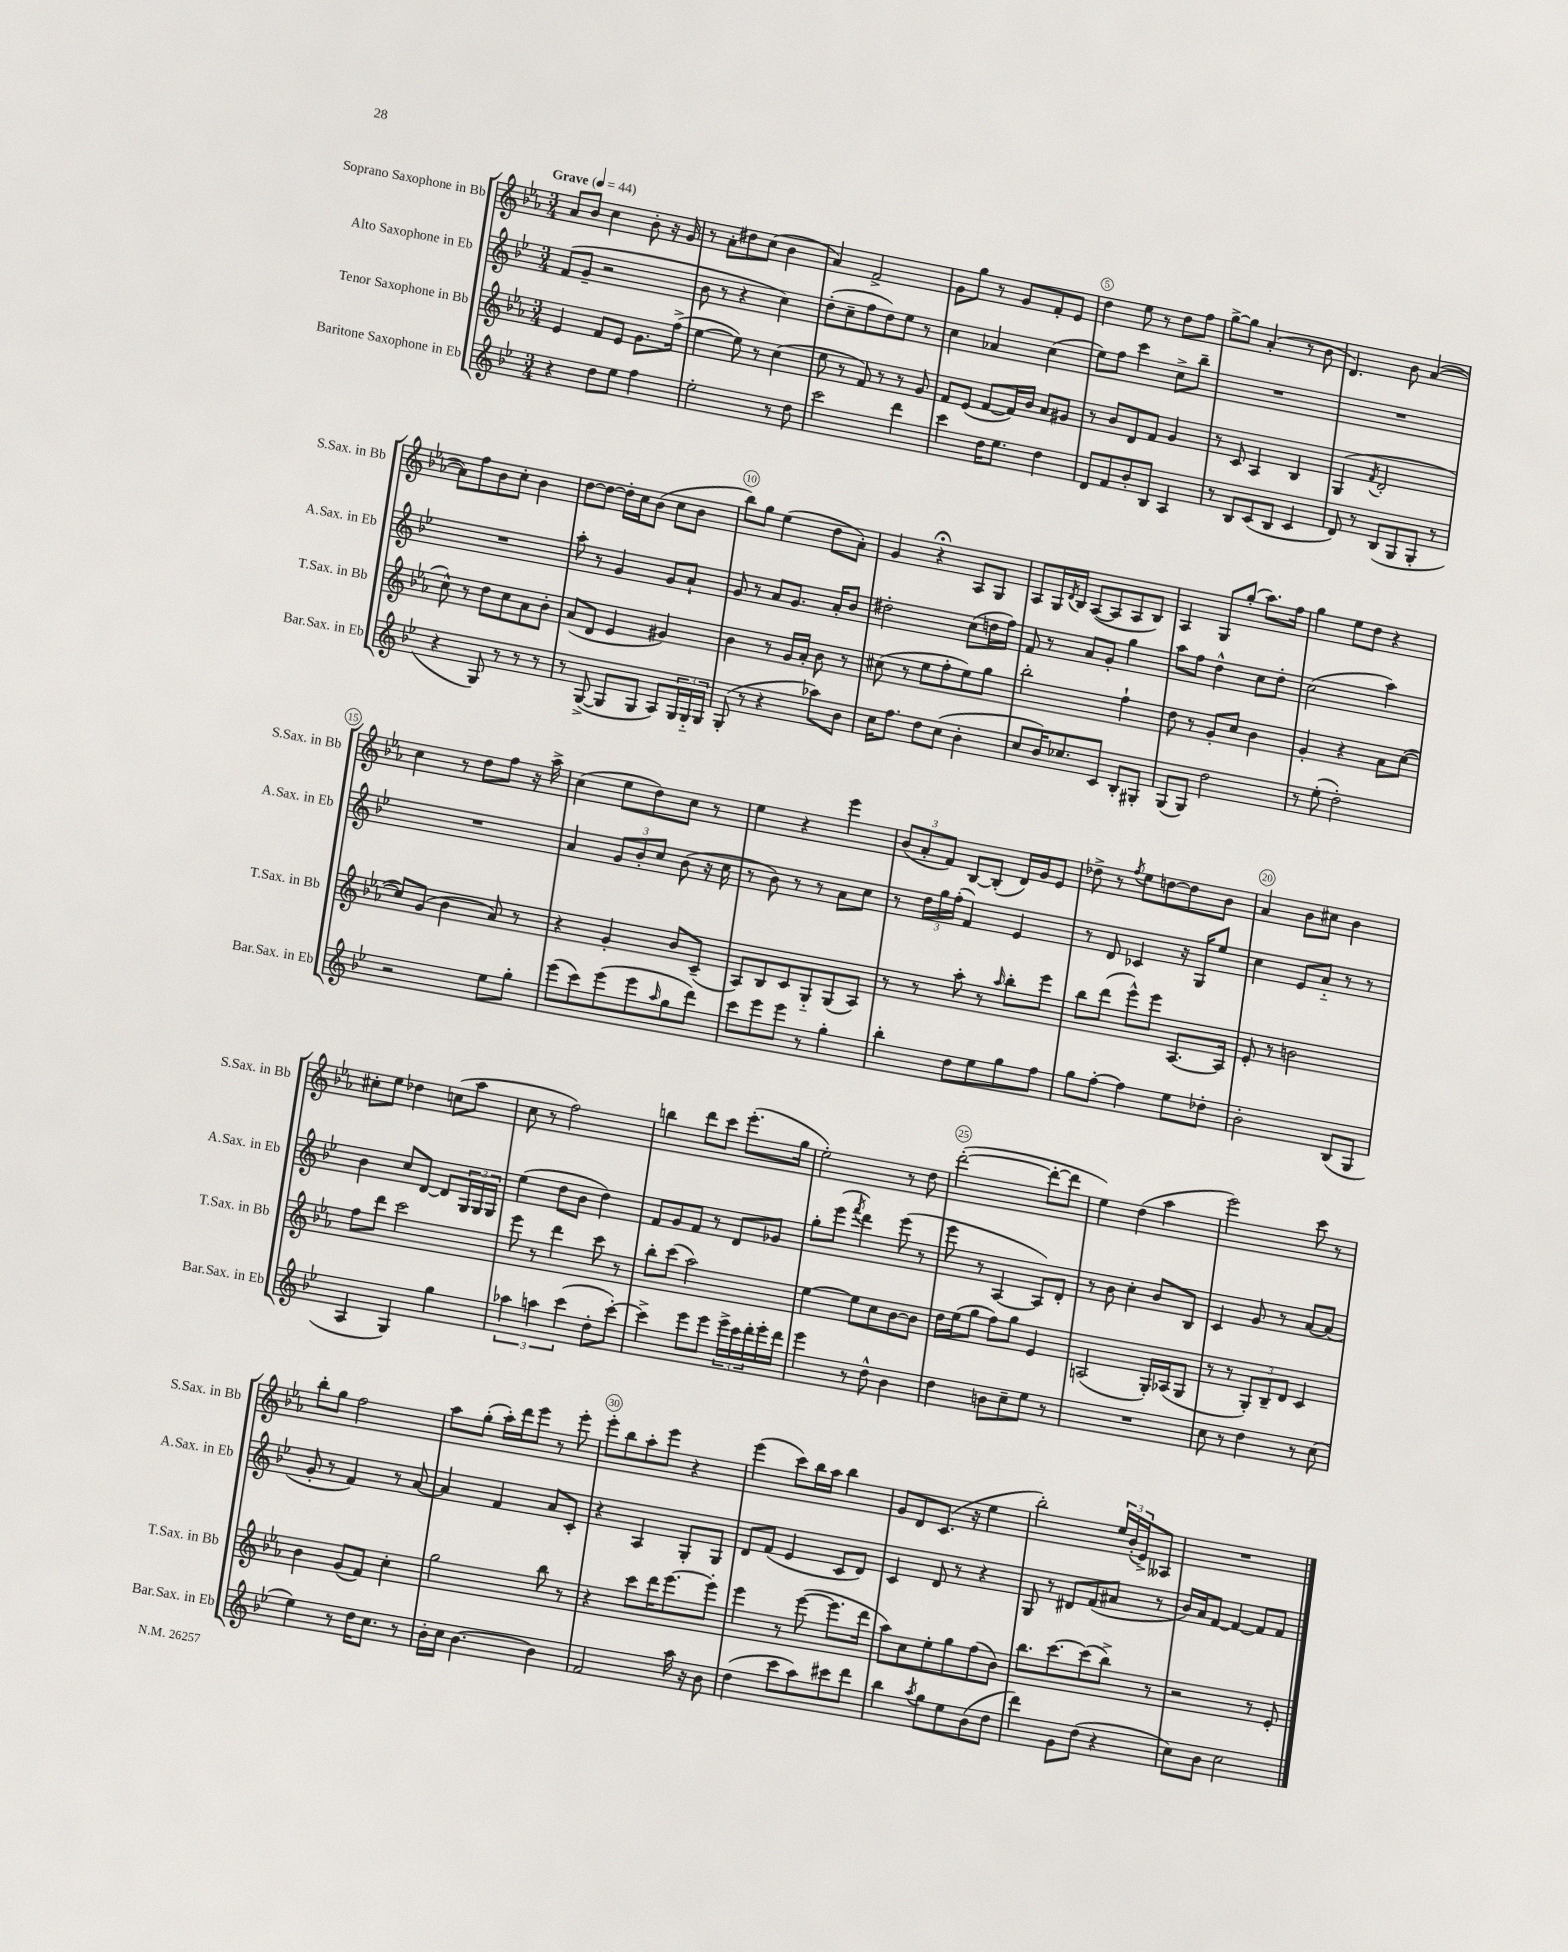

**kern	**kern	**kern	**kern
*staff4	*staff3	*staff2	*staff1
*clefG2	*clefG2	*clefG2	*clefG2
*k[b-e-]	*k[b-e-a-]	*k[b-e-]	*k[b-e-a-]
*M3/4	*M3/4	*M3/4	*M3/4
*MM44	*MM44	*MM44	*MM44
4r	4e-	(8f	8a-
.	.	8g~	8b-
8dd	8f	2r	4cc
8ee-	8e-	.	.
4ff	8.g	.	8b-'
.	.	.	16r
.	(16ff^	.	16g
=	=	=	=
2ee-'	[4ee-	8b-	8r
.	.	8r	8a-'
.	8ee-])	4r	8dd#
.	8r	.	(8cc
8r	(4cc	4cc)	4b-
8dd	.	.	.
=	=	=	=
2ccc	8ee-	(8dd'	4a-)
.	8r	8cc~	.
.	8f)	8ff	2f^
.	8r	8dd)	.
4ddd	8r	8ee-	.
.	8g	8r	.
=	=	=	=
4ccc	8f	4cc	8g
.	(8e-	.	8gg
16dd	[8f	4a-	8r
8.ee-	.	.	.
.	16f])	.	8g
.	16b-	.	.
4dd	8a-	(4cc	8f'
.	8g#	.	8e-
=	=	=	=
8d	8r	8ee-)	4dd
8f	8b-	8ff	.
8b-'	8d	4ccc	8ee-
8B-	8f	.	8r
4A	4g	8cc^	8dd
.	.	8bb-~	8ff
=	=	=	=
8r	8r	2.r	[8gg^
8B-	8c	.	8gg]
(8c	4A-	.	(4a-'
8B-	.	.	.
4c	4B-	.	8r
.	.	.	8b-
=	=	=	=
8d)	(4G	2.r	4.d)
8r	.	.	.
.	8qf	.	.
(8B-	2d'	.	.
8G	.	.	8b-
8G'	.	.	([4a-
8r	.	.	.
=	=	=	=
4r	8cc^^)	2.r	8a-])
.	8r	.	8ff
8G)	8dd	.	8b-
8r	8cc	.	8cc'
8r	8a-	.	4b-
8r	8b-'	.	.
=	=	=	=
8r	(8a-	8aa'	[8dd
([8G^	8d	8r	8dd_
8G]	4e-	4g	16dd']
.	.	.	16cc
8G	.	.	(8b-
8A)	4g#)	8g	8cc
24G	.	8a`	8b-
24G'~	.	.	.
24G	.	.	.
=	=	=	=
(8G'	4b-	8g	8bb-)
8r	.	8r	8gg
4r	8r	8a	(4ee-
.	16g	8.g	.
.	16a-'	.	.
8aa-)	8b-	.	8dd
.	.	16a'	.
8b-	8r	8b-	8a-')
=	=	=	=
16cc	(8cc#	2dd#'	4g
8.ff	.	.	.
.	8r	.	.
8dd	8ee-	.	4r;
(8cc	8ff'	.	.
4b-'	8ee-)	(8cc	8A-
.	8gg	16dd	8G
.	.	16ff)	.
=	=	=	=
8cc	2bb-'	8f	8A-
16b-)	.	8r	16G
.	.	.	8qd
8.cc-	.	.	16B-
.	.	8a	([8A-
8c	.	8g'	8A-]
8B-'	4ff`	4gg	8A-
8G#'	.	.	8B-)
=	=	=	=
(8G	8dd	8aa	4A-
8G)	8r	8ff	.
2dd	8g'	4dd^^	8G
.	8cc	.	(8gg'
.	4b-	8cc	8.aa-)
.	.	8dd'	.
.	.	.	16ff
=	=	=	=
8r	4g'	(2cc	4gg
(8ee-'	.	.	.
2dd')	4r	.	8ee-
.	.	.	8dd
.	8a-	4aa)	4r
.	([8cc	.	.
=	=	=	=
2r	8cc])	2.r	4cc
.	(8g	.	.
.	4b-	.	8r
.	.	.	8dd
8ee-	8a-)	.	8ff
8gg'	8r	.	16r
.	.	.	16aa-^
=	=	=	=
(8eee-	4r	4a	(4cc
8ccc)	.	.	.
(8eee-	4g'	12g	8ee-
.	.	12b-'	.
8eee-	.	.	8dd)
.	.	12cc	.
16qqaa	.	.	.
8gg	8b-	(8b-	8cc
8ddd)	(8c~	16r	8r
.	.	16cc	.
=	=	=	=
8ccc	8A-)	8r	4ee-
8eee-	8B-	8b-)	.
8eee-	8c	8r	4r
8r	8G'~	8r	.
4gg'	(8G	8a	4eee-
.	8A-)	8cc	.
=	=	=	=
4bb-'	8r	8r	(12b-
.	.	.	12a-'
.	8r	24dd	.
.	.	24gg	12f)
.	.	(24ff'	.
8dd	8aa-'	4f)	[8B-
8ee-	8r	.	(8B-']
.	16qqaa-	.	.
8gg	8bb-'	4e-	16d)
.	.	.	16g
8ff	8eee-	.	8e-
=	=	=	=
8gg	8bb-	8r	8dd-^
[8ff'	(8ddd	8d	8r
.	.	.	8qff
4ff]	8eee-^^)	4c-	8ee-
.	8eee-	.	[8dd
8ee-	[8.A-	16r	8dd]
.	.	16G	.
8dd-'	.	8ee-	8b-
.	16A-]	.	.
=	=	=	=
2b-'	8e-'	4cc	4a-
.	8r	.	.
.	2b	8e-	8b-
.	.	8a'~	8cc#
(8B-	.	8r	4b-
8G	.	8r	.
=	=	=	=
4A	8ff	4b-	8cc#'
.	8ddd	.	8ee-
4G)	2ccc	8cc	4dd-
.	.	[8d	.
4gg	.	8d]	(8cc
.	.	24G	8aa-
.	.	24G	.
.	.	24G	.
=	=	=	=
6aa-	8eee-	(4ee-	8cc
.	8r	.	8r
6aa	.	.	.
.	4ddd	8dd	2ff)
(6ccc	.	.	.
.	.	8b-	.
8dd'	8ccc	4dd)	.
[8ccc')	8r	.	.
=	=	=	=
4ccc^]	8bb-'	8f	4bb
.	(8ccc	8g	.
8eee-	2aa-)	8f	8ddd
8eee-	.	8r	8ccc
24eee-^	.	8d	(8.eee-'
24ccc	.	.	.
24ddd'	.	.	.
16eee-'	.	8g-	.
16ddd	.	.	16gg
=	=	=	=
4eee-	[4ee-	8gg'	2ee-')
.	.	(8eee-	.
.	.	8qfff	.
8r	8ee-]	4ddd)	.
8dd^^	8cc	.	.
4b-	[8b-	(8eee-	8r
.	8b-]	8r	8dd
=	=	=	=
4dd	16dd	8eee-	([2ddd'
.	(16ee-	.	.
.	8gg	8r	.
8b	8ff)	[4A	.
8cc~	8gg	.	.
8ee-	4e-	8A])	8ddd'_
8r	.	8d'	8ddd]
=	=	=	=
2.r	(2A	8r	4ee-)
.	.	8b-	.
.	.	4cc'	(4dd
.	16G')	8b-	4aa-
.	(16A-	.	.
.	8G	8B-	.
=	=	=	=
8cc	8r	4c	2eee-)
8r	8r	.	.
4dd	12G')	8g	.
.	12B-~	.	.
.	.	8r	.
.	12d	.	.
8r	4c	[8a	8ccc
(8cc	.	(8a]	8r
=	=	=	=
4ee-)	4b-	8g'	8bb-'
.	.	8r	8gg
8r	(8g	4f)	2ff
16dd	8f)	.	.
8.cc	.	.	.
.	4cc'	8r	.
8r	.	[8a	.
=	=	=	=
16b-'	2gg	4a]	8aa-
16cc	.	.	.
[4.b-	.	.	(8gg'
.	.	4f	16aa-')
.	.	.	16ddd
.	.	.	8eee-
4b-]	8bb-	8a	8r
.	8r	8c'	8eee-'
=	=	=	=
2f	4r	4r	8eee-'
.	.	.	8bb-
.	8ccc	4A	8aa-'
.	16ddd	.	8eee-
.	[8.eee-	.	.
16aa	.	8G'	4r
16r	.	.	.
8b-	8eee-']	8G	.
=	=	=	=
(4dd	4eee-	8d	(4eee-
.	.	(8f	.
8ccc	8r	4e-	8ccc)
8aa)	([8eee-	.	16bb-
.	.	.	16aa-
8ccc#	8.eee-]	8c	4bb-
8ddd	.	8d)	.
.	16ddd	.	.
=	=	=	=
4bb-	8aa-)	4c	8g
.	8cc	.	8d
8qaa	.	.	.
8gg	8ee-'	8d	(8.c
8ee-	8gg	8r	.
.	.	.	16r
(8b-	(8ff	4r	4ee-
8dd	8b-)	.	.
=	=	=	=
4ddd)	8.bb-	8G	2bb-')
.	.	8r	.
.	[8.ccc	.	.
8g	.	8d#	.
(8dd	(8ccc]	(8f	.
4r	8bb-^)	8a#	24ee-
.	.	.	(24b-'
.	.	.	24e-^)
.	8r	8r	8A--
=	=	=	=
8cc)	2r	16b-)	2.r
.	.	16a	.
8b-	.	[8f	.
2cc	.	4f_	.
.	8r	8f]	.
.	8e-'	8f	.
==	==	==	==
*-	*-	*-	*-
